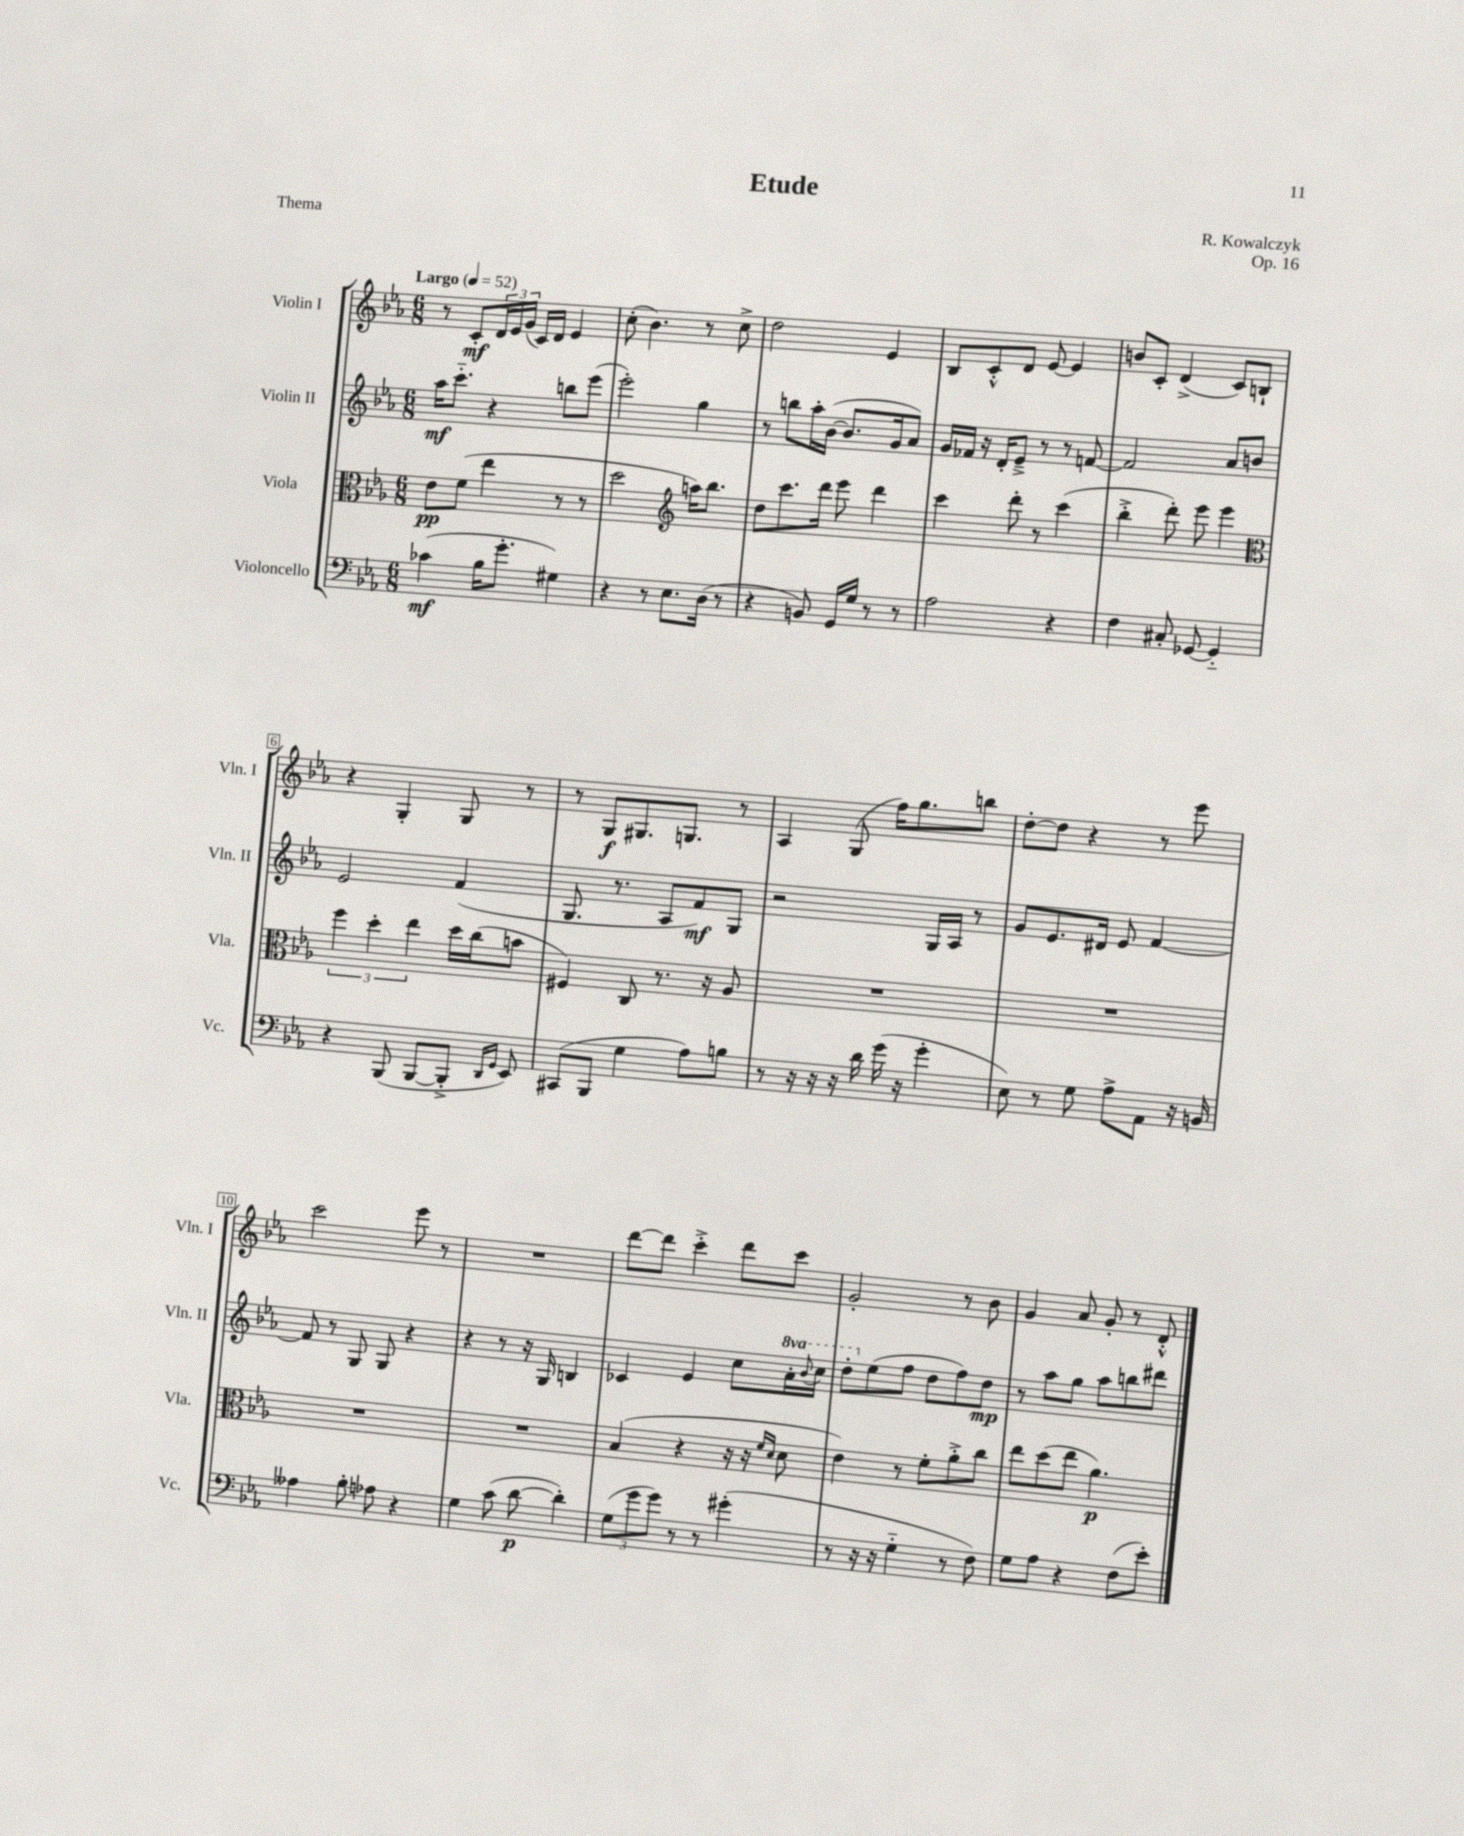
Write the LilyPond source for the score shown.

\header { title = "Etude" composer = "R. Kowalczyk" opus = "Op. 16" piece = "Thema" }
<<
\new StaffGroup <<
\new Staff = "s0" \with { instrumentName = "Violin I" shortInstrumentName = "Vln. I" } {
    \clef treble \key ees \major \numericTimeSignature \time 6/8 \tempo "Largo" 4 = 52
    r8 c'8-.\mf \tuplet 3/2 { d'16 ees'16 g'16( } c'16) d'16 ees'4 |
    c''8-.( bes'4.) r8 c''8-> |
    d''2 ees'4 |
    bes8 c'8-.-^ d'8 ees'8~ ees'4 |
    b'8 c'8-. d'4->( c'8) b8-! |
    r4 g4-. g8 r8 |
    r8 g8\f gis8. g8. r8 |
    aes4 g8( f''16) g''8. b''8 |
    d''8~-. d''8 r4 r8 ees'''8 |
    c'''2 ees'''8 r8 |
    R2. |
    d'''8~ d'''8 c'''4-.-> d'''8 c'''8 |
    g'2-. r8 bes'8 |
    g'4 aes'8 g'8-. r8 d'8-.-^ \bar "|." |
}
\new Staff = "s1" \with { instrumentName = "Violin II" shortInstrumentName = "Vln. II" } {
    \clef treble \key ees \major \numericTimeSignature \time 6/8 \set Staff.ottavationMarkups = #ottavation-simple-ordinals
    aes''16\mf c'''8.-_ r4 b''8 ees'''8( |
    ees'''2-.) g''4 |
    r8 b''8 aes''16-. bes'16~( bes'8. g'16 aes'8) |
    g'16 fes'16 r16 d'16-. ees'8---> r8 r8 f'8~ |
    f'2 aes'8 b'8 |
    ees'2 f'4( |
    g8. r8. aes8 f'8\mf) g8 |
    r2 g16 aes16 r8 |
    g'8 ees'8. dis'16 ees'8 f'4~ |
    f'8 r8 g8 g8 r4 |
    r4 r8 r16 g16 b4 |
    ces'4 ees'4 c''8 \ottava #1 aes''16-. \appoggiatura { bes''8 } c'''16 |
    d'''8-. \ottava #0 ees''8( f''8 d''8 f''8) d''8\mp |
    r8 aes''8 g''8 aes''8 b''8 dis'''8 \bar "|." |
}
\new Staff = "s2" \with { instrumentName = "Viola" shortInstrumentName = "Vla." } {
    \clef alto \key ees \major \numericTimeSignature \time 6/8
    ees'8\pp f'8( ees''4 r8 r8 |
    d''2 \clef treble a''16) bes''8. |
    d''8 c'''8. d'''16 ees'''8 d'''4 |
    c'''4 d'''8-. r8 c'''4( |
    bes''4-.-> d'''8-.) ees'''8 ees'''4 |
    \clef alto \tuplet 3/2 { f''4 d''4-. ees''4 } d''16 c''16( b'8 |
    fis4) c8 r8. r16 aes8 |
    R2. |
    R2. |
    R2. |
    R2. |
    bes4( r4 r16 r16 \grace { f'16 d'16 } d'8 |
    ees'4) r8 f'8-. aes'8-.-> c''8 |
    ees''8 d''8( ees''8 aes'4.\p) \bar "|." |
}
\new Staff = "s3" \with { instrumentName = "Violoncello" shortInstrumentName = "Vc." } {
    \clef bass \key ees \major \numericTimeSignature \time 6/8
    ces'4\mf( bes16 g'8.-. gis4) |
    r4 r8 ees8. d16( r8 |
    r4 b,8) g,16 g16 r8 r8 |
    aes2 r4 |
    f4 cis8-. ges,8~ ges,4-_ |
    r4 bes,,8( bes,,8~ bes,,8-.-> \grace { d,16 g,16 } ees,8) |
    cis,8( bes,,8 g4 aes8) b8 |
    r8 r16 r16 r16 d'16 g'16( r16 g'4-. |
    ees8) r8 g8 aes8-> aes,8 r16 b,16 |
    aeses4 bes8-. aes8 r4 |
    g4 c'8( d'8~\p d'4-.) |
    \tuplet 3/2 { g8( g'8 g'8) } r8 r8 gis'4-.( |
    r8 r16 r16 g4-_ r8 f8) |
    g8 aes8 r4 f8( ees'8-.) \bar "|." |
}
>>
>>
\layout { \context { \Score \override BarNumber.stencil = #(make-stencil-boxer 0.1 0.3 ly:text-interface::print) } }
